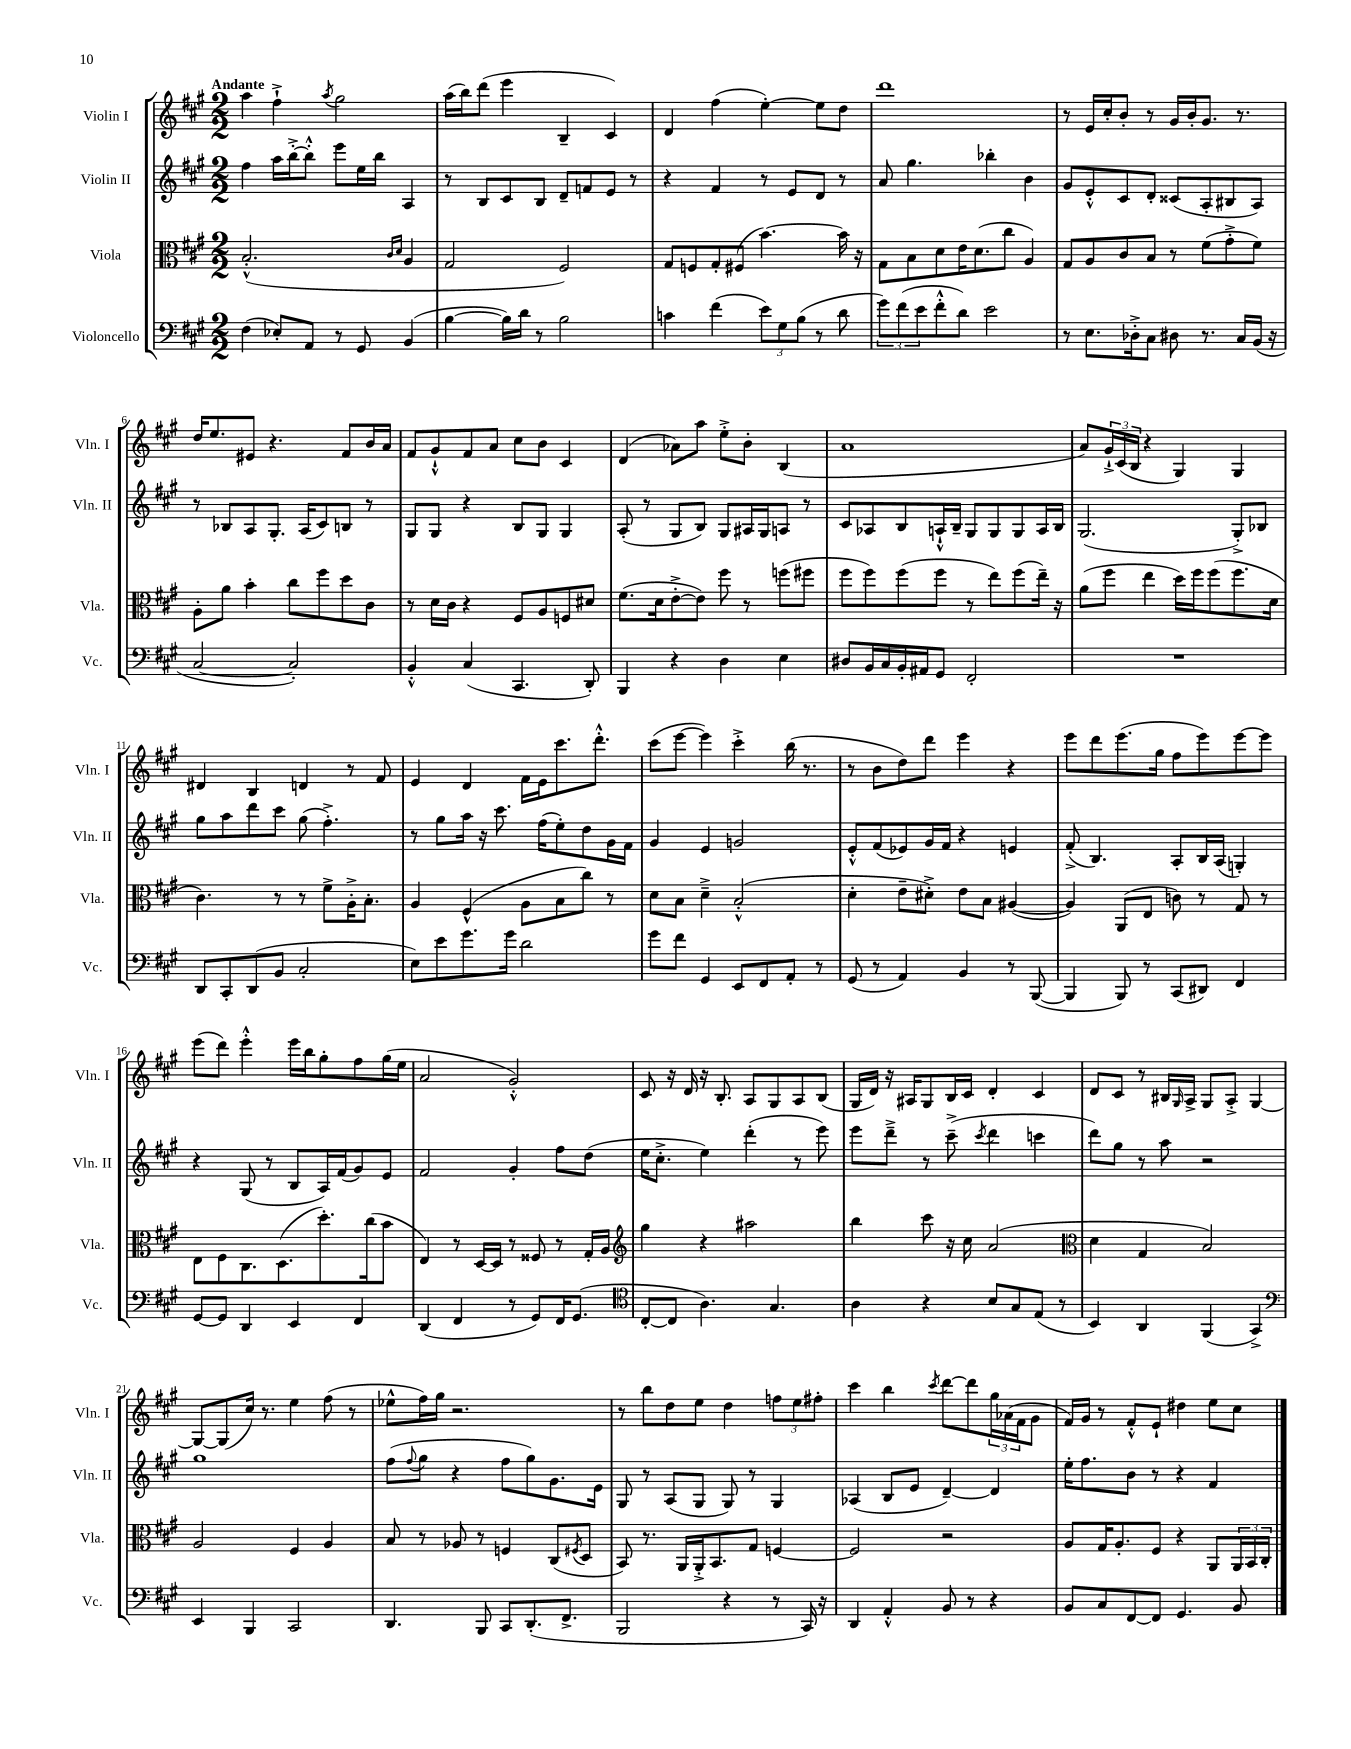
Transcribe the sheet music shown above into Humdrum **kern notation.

**kern	**kern	**kern	**kern
*staff4	*staff3	*staff2	*staff1
*clefF4	*clefC3	*clefG2	*clefG2
*k[f#c#g#]	*k[f#c#g#]	*k[f#c#g#]	*k[f#c#g#]
*M2/2	*M2/2	*M2/2	*M2/2
(4F#	(2.B'^^	4ff#	4aa
8E-')	.	16aa	4ff#`^
.	.	[16bb'^	.
8AA	.	8bb'^^]	.
.	.	.	8qaa
8r	.	8eee	2gg#
8GG#	.	16ee	.
.	.	16bb	.
.	16qqc#	.	.
.	16qqd	.	.
(4BB	4A	4A	.
=	=	=	=
[4B	2G#	8r	(16aa
.	.	.	16bb)
.	.	8B	(8ddd
16B])	.	8c#	4eee
16d	.	.	.
8r	.	8B	.
2B	2F#)	8d~	4B~
.	.	8f	.
.	.	8e	4c#)
.	.	8r	.
=	=	=	=
4c	8G#	4r	4d
.	8F	.	.
(4f#	8G#'	4f#	(4ff#
.	(8F#	.	.
12e)	[4.b)	8r	[4ee')
12G#	.	.	.
.	.	8e	.
(12B	.	.	.
8r	.	8d	8ee]
8d	16b]	8r	8dd
.	16r	.	.
=	=	=	=
12g#)	8G#	8a	1ddd
(12f#	.	.	.
.	8B	4.gg#	.
12e	.	.	.
8f#'^^	8d	.	.
8d)	16e	.	.
.	(8.d	.	.
2e	.	4bb-'	.
.	8cc#	.	.
.	4A)	4b	.
=	=	=	=
8r	8G#	8g#	8r
8.E	8A	8e'^^	16e
.	.	.	16cc#'
.	8c#	8c#	8b'
16D-'^	.	.	.
8C#	8B	8d'	8r
8D#	8r	(8c##	16g#
.	.	.	16b'
8.r	(8f#	8A'	8.g#
.	8g#'^	8B#	.
16C#	.	.	8.r
(16BB	8f#)	8A)	.
16r	.	.	.
=	=	=	=
[2C#	8A'	8r	16dd
.	.	.	8.ee
.	8a	8B-	.
.	4b'	8A	8e#
.	.	8.G#'	4.r
2C#'])	8cc#	.	.
.	.	(16A	.
.	8ff#	8c#)	.
.	8dd	8B	8f#
.	8c#	8r	16b
.	.	.	16a
=	=	=	=
4BB'^^	8r	8G#	8f#
.	16d	8G#	8g#`^^
.	16c#	.	.
(4C#	4r	4r	8f#
.	.	.	8a
4.CC#	8F#	8B	8cc#
.	8A	8G#	8b
.	8F	4G#	4c#
8DD')	8d#	.	.
=	=	=	=
4BBB	(8.f#	(8A'	(4d
.	.	8r	.
.	16d	.	.
4r	[8e'^	8G#	8a-)
.	8e])	8B)	8aa
4D	8ff#	8G#	8ee'^
.	8r	16A#	8b'
.	.	16G#	.
4E	(8ff	8A	(4B
.	8ff#	8r	.
=	=	=	=
8D#	8ff#	8c#	1a
16BB	8ff#)	8A-	.
16C#	.	.	.
16BB'	(8ff#	8B	.
16AA#	.	.	.
8GG#	8ff#	16A`^^	.
.	.	16B~	.
2FF#'	8r	8G#	.
.	8ee)	8G#	.
.	(8ff#	8G#	.
.	16ee~)	16A	.
.	16r	16B	.
=	=	=	=
1r	(8a	(2.G#	8a)
.	8ff#	.	24g#`^
.	.	.	(24c#
.	.	.	24B
.	4ee	.	4r
.	16dd)	.	4G#)
.	16ff#	.	.
.	(8ff#	.	.
.	8.ff#	8G#'^)	4G#
.	.	8B-	.
.	16d	.	.
=	=	=	=
8DD	4.c#)	8gg#	4d#
8CC#'	.	8aa	.
(8DD	.	8ddd	4B
8BB	8r	8ccc#	.
2C#'	8r	(8gg#	4d
.	8f#^	4.ff#'^)	.
.	16A'^	.	8r
.	8.B'	.	.
.	.	.	8f#
=	=	=	=
8E)	4A	8r	4e
8e	.	8gg#	.
8.g#	(4F#^^	16aa	4d
.	.	16r	.
.	.	8.ccc#	.
16g#	.	.	.
2d	8A	.	16f#
.	.	(16ff#	16e
.	8B	8ee')	8.ccc#
.	8cc#)	8dd	.
.	.	.	8.ddd'^^
.	8r	16g#	.
.	.	16f#	.
=	=	=	=
8g#	8d	4g#	(8ccc#
8f#	8B	.	[8eee
4GG#	4d~^	4e	4eee])
8EE	(2B'^^	2g	4ccc#'^
8FF#	.	.	.
8AA'	.	.	(16bb
.	.	.	8.r
8r	.	.	.
=	=	=	=
(8GG#	4d'	8e'^^	8r
8r	.	(8f#	8b
4AA)	8e~	8e-)	8dd)
.	8d#'^)	16g#	8ddd
.	.	16f#	.
4BB	8e	4r	4eee
.	8B	.	.
8r	([4A#	4e	4r
([8BBB	.	.	.
=	=	=	=
4BBB]	4A#])	(8f#'^	8eee
.	.	4.B)	8ddd
8BBB)	(8AA	.	(8.eee
8r	8E	.	.
.	.	.	16gg#
(8CC#	8c)	8A'	8ff#
8DD#)	8r	16B	8eee)
.	.	(16A	.
4FF#	8G#	4G')	[8eee
.	8r	.	8eee]
=	=	=	=
[8GG#	8E	4r	(8eee
8GG#]	8F#	.	8ddd)
4DD	8.C#	(8G#	4eee'^^
.	.	8r	.
.	(8.D	.	.
4EE	.	8B	16eee
.	.	.	16bb
.	8.dd')	16A)	8gg#'
.	.	(16f#	.
4FF#	.	8g#)	8ff#
.	(16cc#	.	.
.	8b	8e	(16gg#
.	.	.	16ee
=	=	=	=
(4DD	4E)	2f#	2a
4FF#	8r	.	.
.	[16D	.	.
.	16D]	.	.
8r	8r	4g#'	2g#'^^)
8GG#)	8F##	.	.
16FF#	8r	8ff#	.
(8.GG#	.	.	.
.	16G#'	(8dd	.
.	16A	.	.
=	=	=	=
*clefC4	*clefG2	*	*
[8C#'	4gg#	16ee	8c#
.	.	8.cc#'^	.
8C#]	.	.	16r
.	.	.	16d
4.A)	4r	4ee)	16r
.	.	.	8.B'
.	2aa#	(4ddd'	8A
4.G#	.	.	8G#
.	.	8r	8A
.	.	8eee)	(8B
=	=	=	=
4A	4bb	8eee	16G#
.	.	.	16d)
.	.	8ddd~^	16r
.	.	.	16A#
4r	8ccc#	8r	8G#
.	16r	(8ccc#~^	16B
.	16cc#	.	16c#
.	.	8qccc#	.
8B	(2a	4ddd	4d'
8G#	.	.	.
(8E	.	4ccc	4c#
8r	.	.	.
=	=	=	=
*	*clefC3	*	*
4BB)	4d	8ddd)	8d
.	.	8gg#	8c#
4AA	4G#	8r	8r
.	.	8aa	16B#
.	.	.	16qqG#
.	.	.	16A^
(4FF#	2B)	2r	8G#
.	.	.	8A'^
4GG#^)	.	.	[4G#
=	=	=	=
*clefF4	*	*	*
4EE	2A	1gg#	8G#_
.	.	.	(8G#]
4BBB	.	.	16cc#)
.	.	.	8.r
2CC#	4F#	.	4ee
.	4A	.	(8ff#
.	.	.	8r
=	=	=	=
4.DD	8B	(8ff#	8ee-^^
.	.	8qqff#	.
.	8r	8gg#	16ff#)
.	.	.	16gg#
.	8A-	4r	2.r
8BBB	8r	.	.
8CC#	4F	8ff#	.
(8.DD'	.	8gg#)	.
.	(8C#	8.g#	.
8.FF#^	.	.	.
.	8qF#	.	.
.	8D	.	.
.	.	16e	.
=	=	=	=
2BBB	8BB)	8G#	8r
.	8.r	8r	8bb
.	.	(8A	8dd
.	16AA	.	.
.	16AA'^	8G#	8ee
.	8.BB	.	.
4r	.	8G#)	4dd
.	8G#	8r	.
8r	[4F	4G#	12ff
.	.	.	12ee
16CC#)	.	.	.
.	.	.	12ff#'
16r	.	.	.
=	=	=	=
4DD	2F]	(4A-	4ccc#
4AA'^^	.	8B	4bb
.	.	8e	.
.	.	.	8qccc#
8BB	2r	[4d~)	[8ddd
8r	.	.	8ddd]
4r	.	4d]	24gg#
.	.	.	(24a-
.	.	.	24f#
.	.	.	8g#
=	=	=	=
8BB	8A	16ee'	16f#)
.	.	8.ff#	16g#
8C#	16G#	.	8r
.	8.A'	.	.
[8FF#	.	8b	8f#'^^
8FF#]	8F#	8r	8e`
4.GG#	4r	4r	4dd#
.	8AA	4f#	8ee
8BB	24AA	.	8cc#
.	24BB	.	.
.	24C#'	.	.
==	==	==	==
*-	*-	*-	*-
